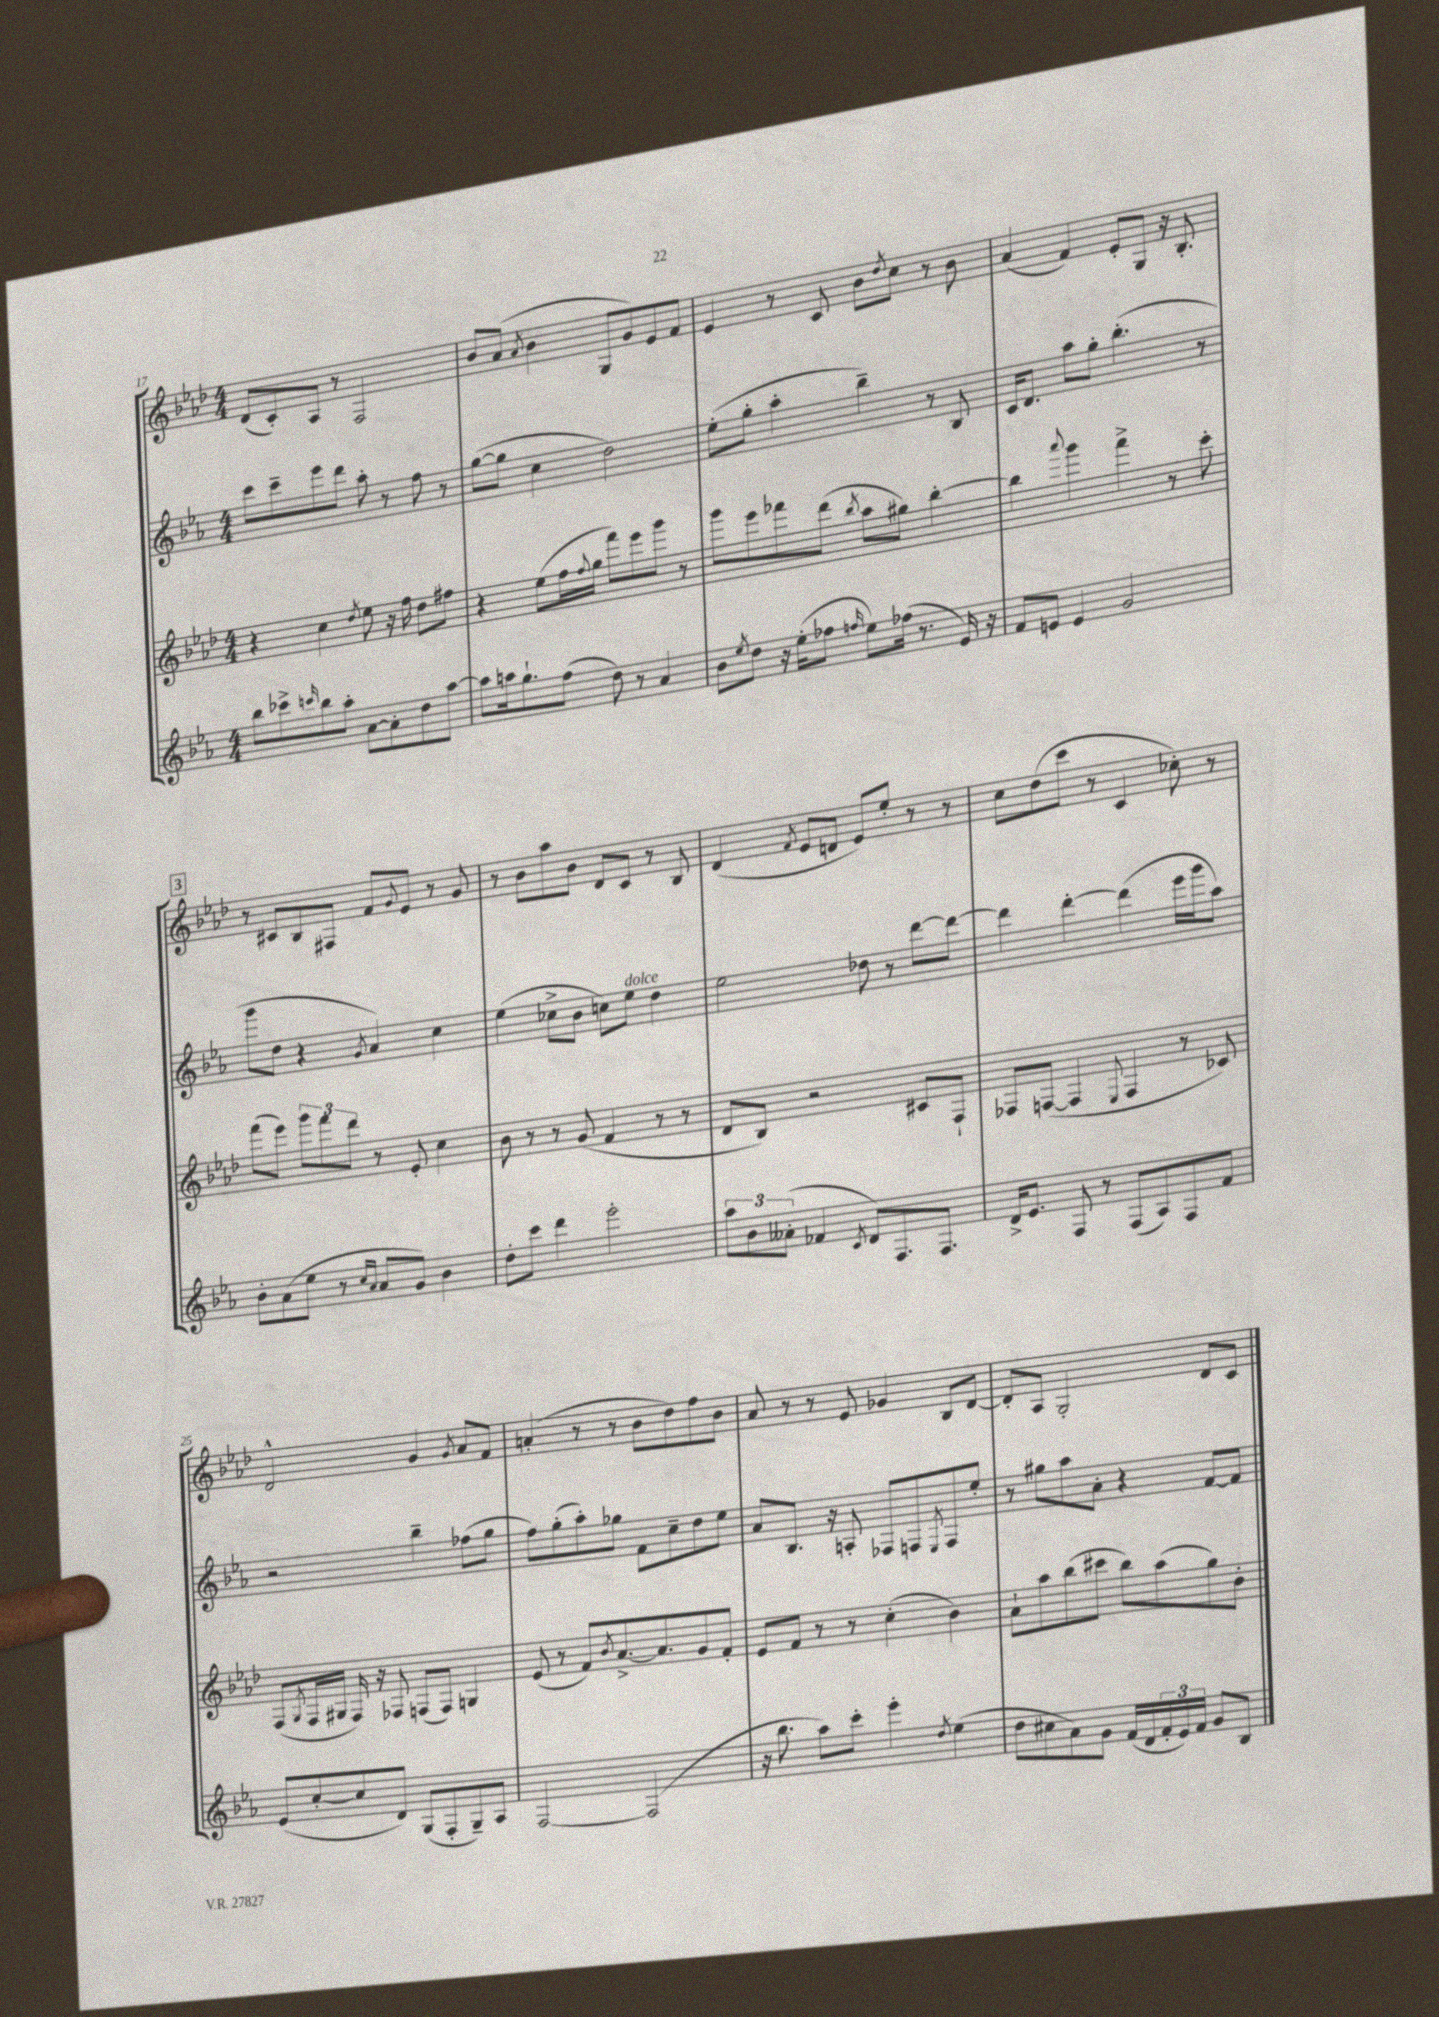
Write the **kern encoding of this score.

**kern	**kern	**kern	**kern
*staff4	*staff3	*staff2	*staff1
*clefG2	*clefG2	*clefG2	*clefG2
*k[b-e-a-]	*k[b-e-a-d-]	*k[b-e-a-]	*k[b-e-a-d-]
*M4/4	*M4/4	*M4/4	*M4/4
8bb-\L	4r	8ccc\L	(8d-/L
8ccc-^\	.	8ccc~\	8c'/)
16qqccc/	.	.	.
8bb-\	4cc\	8eee-\	8A-/J
8aa-'\J	.	8ddd\J	8r
.	8qdd-/	.	.
[8a-\L	8ee-\	8aa-'\	2F/
8a-'\]	16r	8r	.
.	16ff\	.	.
8dd\	8dd-\L	8ff\	.
[8aa-\J	8ff#\J	8r	.
=	=	=	=
8aa-\]L	4r	([8gg\L	8b-/L
16aa\k	.	8gg\]J	(8a-/J
8.gg`\	.	.	.
.	.	.	8qa-/
.	(8ee-\L	4cc\	4b-\
(8ff\J	16ff\L	.	.
.	8qqff/	.	.
.	16gg\JJ	.	.
8dd\)	8fff\L)	2dd\)	8G/L
8r	8eee-\	.	8g/)
4a-/	8ggg\J	.	8e-/
.	8r	.	8f/J
=	=	=	=
8b-\L	8ggg\L	(8ee-'\L	4e-/
8qee-/	.	.	.
8dd\J	8eee-\	8gg'\J	.
16r	8fff-\	4aa-'\	8r
(16ee-'\LK	.	.	.
8ff-\J	(8ddd-\J	.	8c/
16qqff/	8qbb-/	.	.
8ee-\L)	8aa-\L	4bb-~\)	8b-\L
.	.	.	8qdd-/
(16ff-\Jk	8gg#\J)	.	8cc\J
8.r	.	.	.
.	[4bb-'\	8r	8r
16e-/)	.	8B-/	8b-\
16r	.	.	.
=	=	=	=
8f/L	4bb-\]	16c/LK	(4a-/
.	.	8.d/J	.
8e/J	.	.	.
.	8qqaaa-/	.	.
4e/	4ggg\	8aa-\L	4f/)
.	.	8gg'\J	.
2g/	4fff^\	(4.bb-'\	8e-'/L
.	.	.	8G/J
.	8r	.	16r
.	.	.	8.B-'/
.	8ccc'\	8r	.
=	=	=	=
8b-'\L	(8fff\L	8ggg\L	8r
(8a-\	8eee-\J)	8dd\J	8c#/L
8ee-\J	12ggg\L	4r	8B-/
.	12fff\	.	.
8r	.	.	8F#/J
.	12ddd-\J	.	.
16qqcc/LL	.	.	.
16qqa-/JJ	.	8qg/	.
8a-/L	8r	4a-/)	8f/L
.	.	.	8qqg/
8g/J)	8e-'/	.	8e-/J
4b-\	4cc\	4cc\	8r
.	.	.	8g/
=	=	=	=
8dd'\L	8b-\	(4ee-\	8r
8ccc\J	8r	.	8b-\L
4ddd\	8r	8cc-^\L	8aa-\
.	(8g/	8b-\J	8b-\J
2eee-'\	4f/	8cc\L)	8d-/L
.	.	8ee-\J	8c/J
.	8r	4dd\	8r
.	8r	.	8B-/
=	=	=	=
12aa-\L	8d-/L	2ee-\	(4d-/
12b-\	.	.	.
.	8B-/J)	.	.
(12a--'\J	.	.	.
.	.	.	8qf/
4f-/	2r	.	8e-/L
.	.	.	8d/J
8qc/	.	.	.
8d/L)	.	8dd-\	8e-/L)
8.F/	.	8r	8ee-'/J
.	8c#/L	[8ddd\L	8r
8.F/J	.	.	.
.	8F`/J	8ddd\_J	8r
=	=	=	=
16d^/LK	8F-/L	4ddd\]	8cc\L
8.e-/J	.	.	.
.	([8F/J	.	(8dd-\
8F/	4F/]	[4ddd'\	8ccc\J
8r	.	.	8r
.	8qqE-/	.	.
(8F/L	4F/	(4ddd\]	4c/
8A-/)	.	.	.
8F/	8r	16eee-\LL	8cc-'\)
.	.	16ggg\J	.
8f/J	8c-/)	8aa-\J)	8r
=	=	=	=
(8e-/L	(8F/L	2r	2d-^^/
.	8qG/	.	.
[8cc'/	16F/L	.	.
.	16G#/JJ	.	.
8cc/]	16F/)	.	.
.	16r	.	.
8d/J)	8F-/	.	.
(8G/L	(8F/L	4bb-~\	4g/
8F'/	8F/J)	.	.
.	.	.	8qg/
8G~/)	4G/	(8ff-\L	8a-/L
8A-/J	.	8gg\J	8f/J
=	=	=	=
[2F/	(8e-/	8ff\L)	(4a'/
.	8r	(8gg'\	.
.	8f/L)	8aa-'\)	8r
.	8qb-/	.	.
.	[8.a-^/	8gg-\J	8r
(2F/]	.	8f\L	8b-\L
.	8.a-/]	.	.
.	.	8cc~\	8dd-\)
.	8g/	8dd\	8ff\
.	8f'/J	8ee-\J	8b-\J
=	=	=	=
16r	8e-/L	8a-/L	8a-/
8.bb-\	.	.	.
.	8f/J	8.B-/J	8r
8aa-\L)	8r	.	8r
.	.	16r	.
8ccc'\J	8r	8A'/	8e-/
4eee-'\	(4cc'\	8F-/L	4g-/
.	.	8F/	.
8qdd/	.	8qE-/	.
(4ee-\	4b-\)	8F/	8B-/L
.	.	8ee-'/J	[8d-/J
=	=	=	=
8dd\L	8a-`\L	8r	8d-'/]L
8cc#\	8aa-\	8gg#\L	8A-/J
8a-\)	(8bb-\	8aa-\	2G'/
8g\J	8ccc#\J	8a-'\J	.
(16f/LL	8bb-\L)	4r	.
16d/	.	.	.
24f'/	(8aa-\	.	.
24e-/)	.	.	.
24f/JJ	.	.	.
8g/L	8gg\)	[8f/L	8d-/L
8B-/J	8b-'\J	8f/]J	8c/J
==	==	==	==
*-	*-	*-	*-
